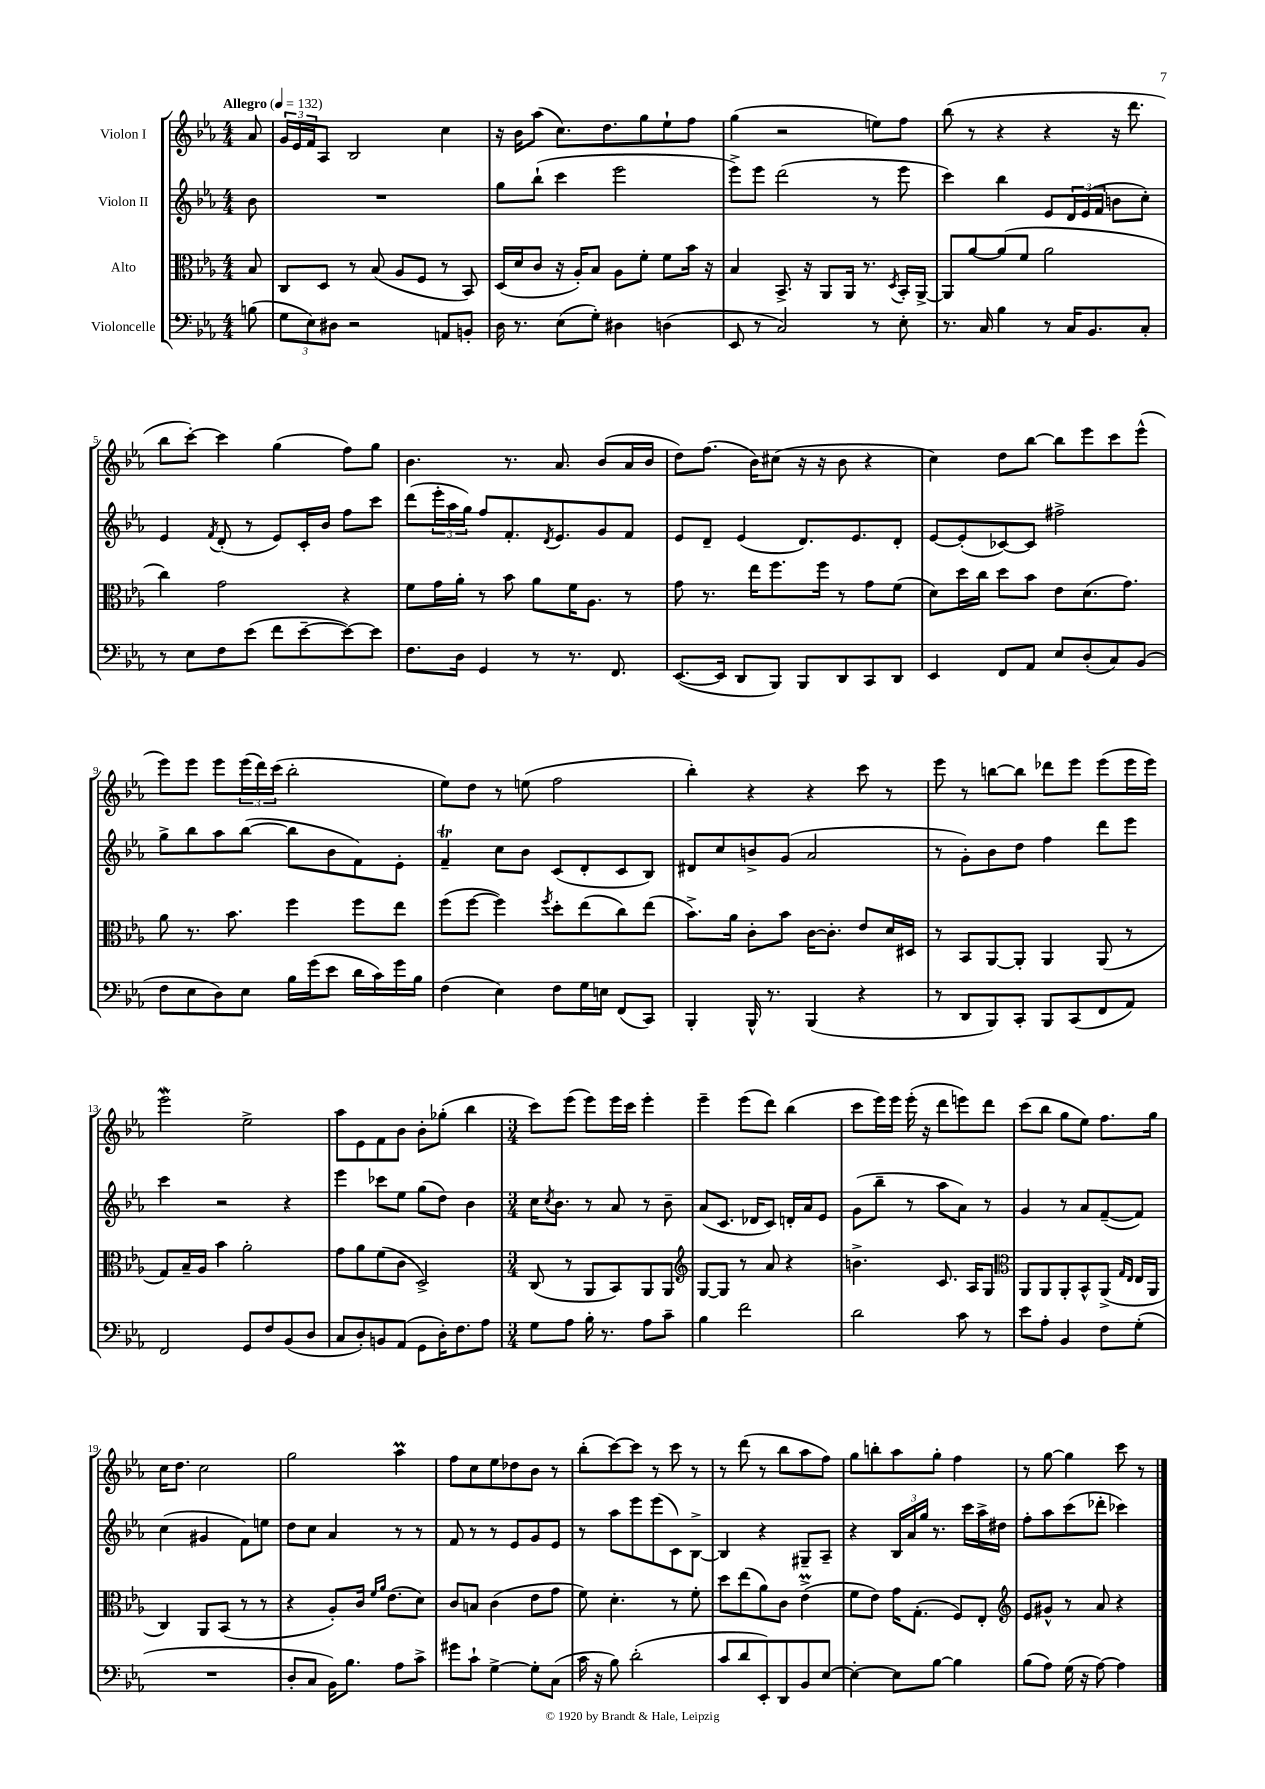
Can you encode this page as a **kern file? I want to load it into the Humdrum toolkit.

**kern	**kern	**kern	**kern
*staff4	*staff3	*staff2	*staff1
*clefF4	*clefC3	*clefG2	*clefG2
*k[b-e-a-]	*k[b-e-a-]	*k[b-e-a-]	*k[b-e-a-]
*M4/4	*M4/4	*M4/4	*M4/4
*MM132	*MM132	*MM132	*MM132
(8B	8B-	8b-	8a-
=	=	=	=
12G	8C	1r	24g
.	.	.	24e-
12E-)	.	.	24f
.	8D	.	8A-
12D#	.	.	.
2r	8r	.	2B-
.	(8B-	.	.
.	8A-	.	.
.	8F	.	.
8AA	8r	.	4cc
8BB'	8BB-)	.	.
=	=	=	=
16D	(16D	8gg	16r
8.r	16d	.	16b-
.	8c	(8bb-`	(8aa-
(8E-	16r	4ccc	8.cc)
.	16A-')	.	.
8G')	8B-	.	.
.	.	.	8.dd
4D#	8A-	2eee-	.
.	8f'	.	8gg
(4D	8f	.	8ee-`
.	16b-	.	8ff
.	16r	.	.
=	=	=	=
8EE-	4B-	8eee-^)	(4gg
8r	.	8eee-	.
2C)	8.BB-^	(2ddd	2r
.	16r	.	.
.	8AA-	.	.
.	16AA-	.	.
.	8.r	.	.
8r	.	8r	8ee)
.	8qD	.	.
8E-'	16BB-'	8eee-	8ff
.	[16AA-^	.	.
=	=	=	=
8.r	8AA-]	4ccc)	(8bb-
.	[8a-	.	8r
16C	.	.	.
4B-	(8a-]	4bb-	4r
.	8f	.	.
8r	2a-	8e-	4r
16C	.	24d	.
.	.	(24e-	.
8.BB-	.	.	.
.	.	24f	.
.	.	8b	16r
.	.	.	8.ddd
8C'	.	8cc')	.
=	=	=	=
8r	4cc)	4e-	8bb-
8E-	.	.	[8ccc')
.	.	8qf	.
8F	2g	(8d'	4ccc]
(8e-	.	8r	.
8f	.	8e-)	(4gg
[8e-~	.	16c'	.
.	.	16b-	.
8e-_)	4r	8ff	8ff)
8e-]	.	8ccc	8gg
=	=	=	=
8.F	8f	(8ddd	4.b-
.	16g	24eee-'	.
.	.	24aa-	.
16D	16a-'	.	.
.	.	24gg)	.
4GG	8r	8ff	.
.	8b-	8.f'	8.r
8r	8a-	.	.
.	.	8qd	.
.	.	8.e-	8.a-
8.r	16f	.	.
.	8.A-	.	.
.	.	8g	(8b-
8.FF	.	.	.
.	8r	8f	16a-
.	.	.	16b-
=	=	=	=
([8.EE-	8g	8e-	8dd)
.	8.r	8d~	(8.ff
16EE-]	.	.	.
8DD	.	(4e-	.
.	16ee-	.	16b-)
8BBB-)	8.ff	.	(8cc#
8BBB-	.	8.d)	16r
.	16ff	.	16r
8DD	8r	.	8b-
.	.	8.e-	.
8CC	8g	.	4r
8DD	(8f	8d'	.
=	=	=	=
4EE-	8d)	[8e-	4cc)
.	16dd	(8e-']	.
.	16cc	.	.
8FF	8dd	[8c-)	8dd
8AA-	8b-	8c-]	[8bb-
8E-	8e-	2ff#^	8bb-]
(8D'	(8.d	.	8eee-
8C)	.	.	8ccc
.	8.g)	.	.
(8BB-	.	.	(8eee-^^
=	=	=	=
8F	8a-	8gg^	8eee-)
8E-	8.r	8bb-	8eee-
8D)	.	8aa-	8eee-
.	8.b-	.	.
8E-	.	([8bb-	(24eee-
.	.	.	24ddd)
.	.	.	(24ccc
16B-	4ff	8bb-]	2bb-'
(16g	.	.	.
8e-	.	8b-	.
16d	8ff	8f)	.
16c)	.	.	.
16g	8ee-	8e-'	.
16B-	.	.	.
=	=	=	=
(4F	(8ff	4f~	8ee-)
.	[8ff	.	8dd
4E-)	4ff])	8cc	8r
.	.	8b-	(8ee
.	8qff	.	.
8F	8dd'	(8c	2ff
16G	(8ee-	8d'	.
16E	.	.	.
(8FF	8cc)	8c	.
8CC)	(8ee-	8B-)	.
=	=	=	=
4BBB-'	8.b-^)	8d#	4bb-')
.	.	8cc	.
.	16a-	.	.
16BBB-^^	8c'	8b^	4r
8.r	.	.	.
.	8b-	(8g	.
(4BBB-	[16c	2a-	4r
.	8.c']	.	.
4r	8e-	.	8ccc
.	16d	.	8r
.	16D#	.	.
=	=	=	=
8r	8r	8r	8eee-
8DD	8BB-	8g')	8r
8BBB-)	[8AA-	8b-	[8bb
8CC'	8AA-']	8dd	8bb]
8BBB-	4AA-	4ff	8ddd-
(8CC	.	.	8eee-
8FF	(8AA-	8ddd	(8eee-
8AA-)	8r	8eee-	16eee-
.	.	.	16eee-)
=	=	=	=
2FF	8G)	4ccc	2eee-
.	16B-~	.	.
.	16A-	.	.
.	4b-	2r	.
8GG	2a-'	.	2ee-^
8F	.	.	.
(8BB-	.	4r	.
8D	.	.	.
=	=	=	=
8C	8g	4eee-	8aa-
8D')	8a-	.	8e-
8BB	(8f	8ccc-	8f
(8AA-	8c	8ee-	8b-
8GG	2D^)	(8gg	8b-'
16D')	.	8dd)	(8gg-'
8.F	.	.	.
.	.	4b-	4bb-
8A-	.	.	.
=	=	=	=
*M3/4	*M3/4	*M3/4	*M3/4
8G	(8C	16cc	8ccc)
.	.	8qcc	.
.	.	8.b-	.
8A-	8r	.	(8eee-
16B-'	8AA-	8r	8eee-)
8.r	.	.	.
.	8BB-)	8a-	16eee-
.	.	.	16ccc
8A-	8AA-	8r	4eee-'
8c~	8AA-	8b-~	.
=	=	=	=
*	*clefG2	*	*
4B-	[8G	(8a-	4eee-~
.	8G]	8.c	.
2f	8r	.	(8eee-
.	.	16d-	.
.	8a-	8c)	8ddd)
.	4r	16d'	(4bb-
.	.	16a-	.
.	.	8e-	.
=	=	=	=
2d	4.b^	(8g	8ccc
.	.	8bb-~	16eee-)
.	.	.	16eee-
.	.	8r	(16eee-'
.	.	.	16r
.	8.c	8aa-	8ddd
8c	.	8a-)	8eee)
.	16A-	.	.
8r	8G	8r	8ddd
=	=	=	=
*	*clefC3	*	*
8e-	8AA-	4g	(8ccc
8A-'	8AA-	.	8bb-
4BB-	8AA-'	8r	8gg
.	8BB-^^	8a-	8ee-)
8F	(8AA-^	([8f~	8.ff
.	16qqG	.	.
.	16qqE-	.	.
(8G'	16E-	8f])	.
.	16AA-	.	16gg
=	=	=	=
2.r	4C)	(4cc	16cc
.	.	.	8.dd
.	8AA-	4g#	2cc
.	(8BB-	.	.
.	8r	8f)	.
.	8r	8ee	.
=	=	=	=
8D'	4r	8dd	2gg
8C	.	8cc	.
16BB-)	8A-')	4a-	.
8.B-	.	.	.
.	16c	.	.
.	16qqf	.	.
.	16qqa-	.	.
.	(8.e-	.	.
8A-	.	8r	4aa-
8c^	8d)	8r	.
=	=	=	=
8g#	8c	8f	8ff
8c`	8B	8r	8cc
[4G^	(4c	8r	8ee-
.	.	8e-	8dd-
8G']	8e-	8g	8b-
(8C	8g	8e-	8r
=	=	=	=
16c	8f)	8r	(8bb-'
16r	.	.	.
8B-)	4.d'	8aa-	[8ccc)
(2d'	.	8eee-	8ccc]
.	.	(8eee-	8r
.	8r	8c)	8ccc
.	8f'	[8B-^	8r
=	=	=	=
8c	8dd	4B-]	8r
8d	(8ee-	.	(8ddd
8EE-')	8a-)	4r	8r
8DD	8c	.	8bb-
8BB-	(4e-^	8G#~	8aa-
[8E-	.	8A-~	8ff)
=	=	=	=
4E-'_	8f	4r	8gg
.	8e-)	.	8bb'
8E-]	16g	24B-	8aa-
.	.	24a-	.
.	(8.G'	.	.
.	.	24gg	.
[8B-	.	8.r	8gg'
4B-]	8F)	.	4ff
.	.	16ccc	.
.	8E-'	16aa-^	.
.	.	16dd#	.
=	=	=	=
*	*clefG2	*	*
(8B-	8e-	8ff'	8r
8A-)	8g#^^	8aa-	[8gg
(16G	8r	(8ccc	4gg]
16r	.	.	.
[8A-)	8a-	8ddd-'	.
4A-]	4r	4ccc-)	8ccc
.	.	.	8r
==	==	==	==
*-	*-	*-	*-
